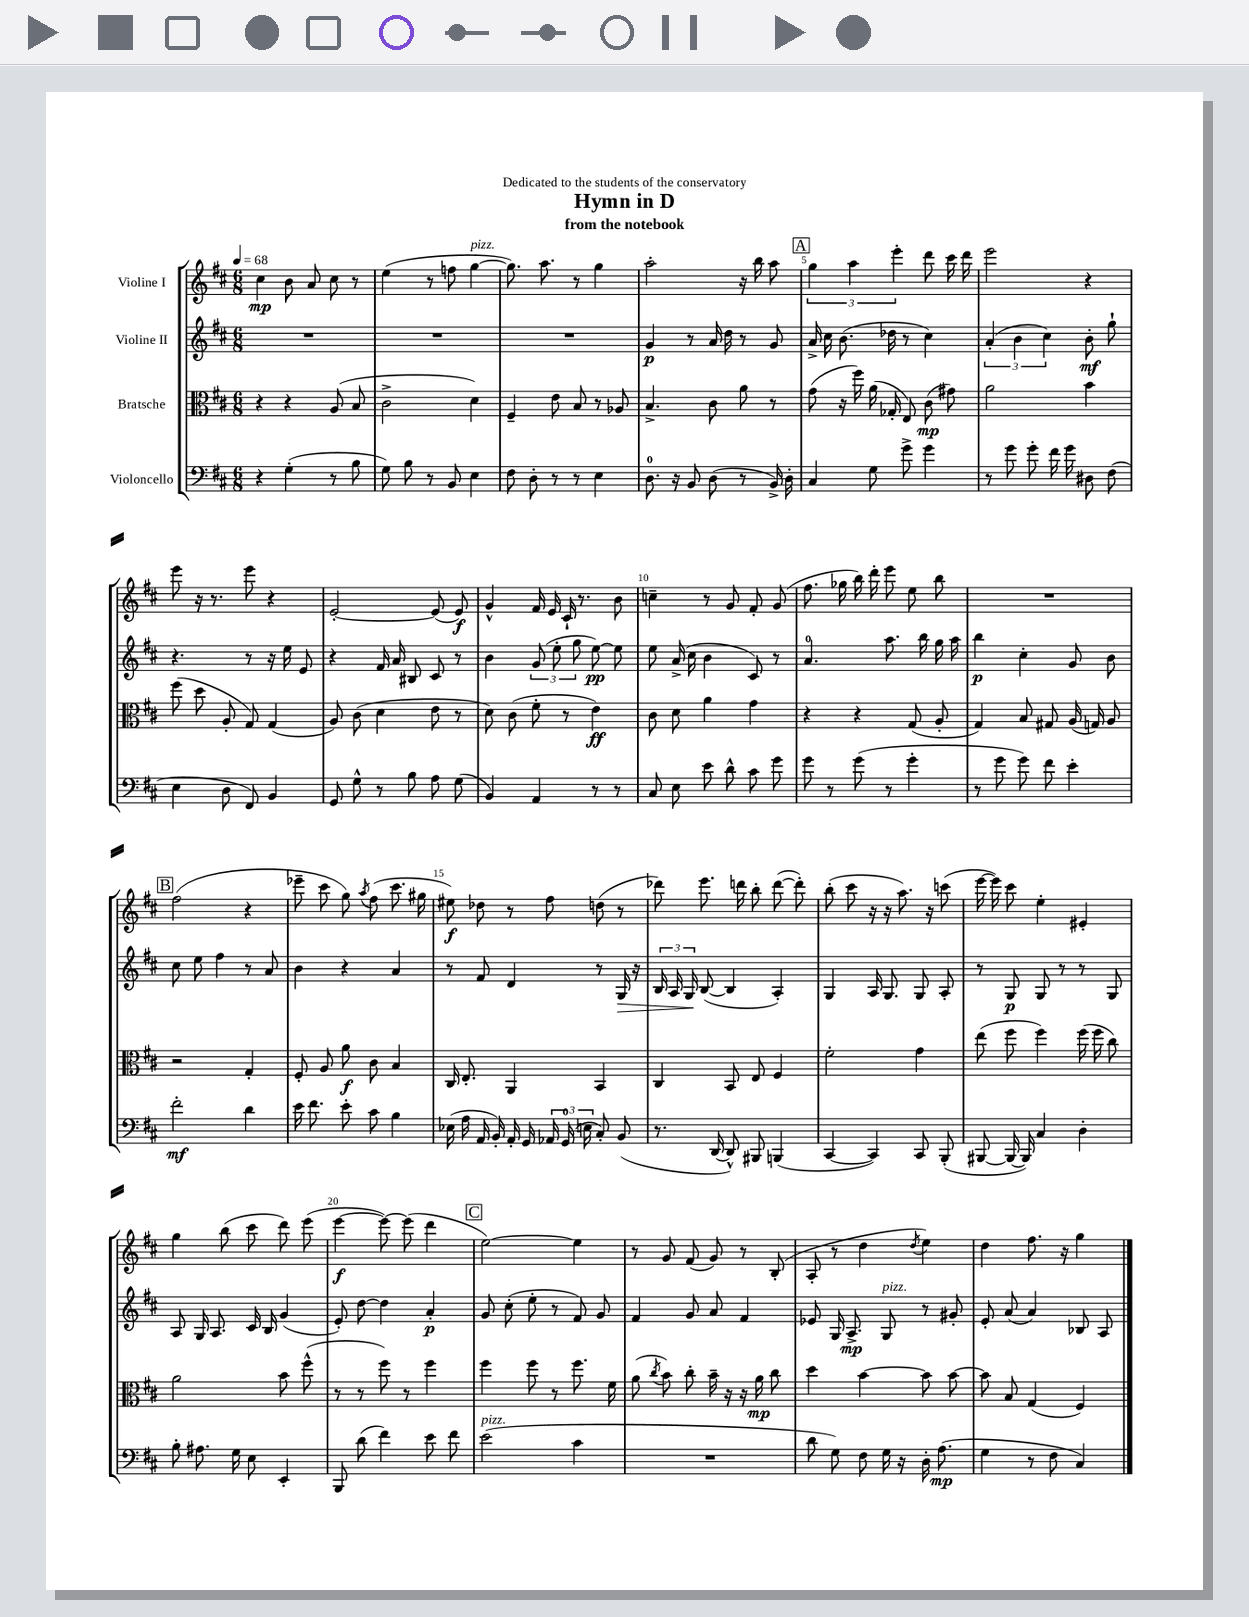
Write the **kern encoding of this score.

**kern	**dynam	**kern	**dynam	**kern	**dynam	**kern	**dynam
*part4	*part4	*part3	*part3	*part2	*part2	*part1	*part1
*staff4	*staff4	*staff3	*staff3	*staff2	*staff2	*staff1	*staff1
*I"Violoncello	*	*I"Bratsche	*	*I"Violine II	*	*I"Violine I	*
*clefF4	*	*clefC3	*	*clefG2	*	*clefG2	*
*k[f#c#]	*	*k[f#c#]	*	*k[f#c#]	*	*k[f#c#]	*
*M6/8	*	*M6/8	*	*M6/8	*	*M6/8	*
*MM68	*	*MM68	*	*MM68	*	*MM68	*
=1	=1	=1	=1	=1	=1	=1	=1
4r	.	4r	.	2.r	.	4cc#\	mp
(4G'\	.	4r	.	.	.	8b\	.
.	.	.	.	.	.	8a/	.
8r	.	(8A/	.	.	.	8cc#\	.
8B\	.	8B/	.	.	.	8r	.
=2	=2	=2	=2	=2	=2	=2	=2
8G\)	.	2c#^\	.	2.r	.	(4ee\	.
8B\	.	.	.	.	.	.	.
8r	.	.	.	.	.	8r	.
8BB/	.	.	.	.	.	8ffn\	.
!	!	!	!	!	!	!LO:TX:a:i:t=pizz.	!
4E\	.	4d\)	.	.	.	[4gg\	.
=3	=3	=3	=3	=3	=3	=3	=3
8F#\	.	4F#~/	.	2.r	.	8.gg\])	.
8D'\	.	.	.	.	.	.	.
.	.	.	.	.	.	8.aa\	.
8r	.	8e\	.	.	.	.	.
8r	.	8B/	.	.	.	8r	.
4E\	.	8r	.	.	.	4gg\	.
.	.	8A-X/	.	.	.	.	.
=4	=4	=4	=4	=4	=4	=4	=4
8.D\	.	4.B^/	.	4g/	p	2aa'\	.
16r	.	.	.	.	.	.	.
8BB/	.	.	.	8r	.	.	.
(8D\	.	8c#\	.	16a/	.	.	.
.	.	.	.	16dd\	.	.	.
8r	.	8a\	.	8r	.	16r	.
.	.	.	.	.	.	16bb\	.
16BB^/)	.	8r	.	8g/	.	8aa\	.
16D'\	.	.	.	.	.	.	.
!!LO:REH:place=s1:t=A
=5	=5	=5	=5	=5	=5	=5	=5
4C#/	.	(8g\	.	16a^/	.	6gg\	.
.	.	.	.	16cc#\	.	.	.
.	.	16r	.	(8.b\	.	.	.
.	.	.	.	.	.	6aa\	.
.	.	16ff#\)	.	.	.	.	.
8G\	.	(16a\	.	.	.	.	.
.	.	16G-X'/	.	16dd-X\	.	.	.
.	.	.	.	.	.	6eee'\	.
8g^\	.	8E/)	.	8r	.	.	.
4g\	.	(8c#\	mp	4cc#\)	.	8ddd\	.
.	.	8g#X\)	.	.	.	16ccc#\	.
.	.	.	.	.	.	16ddd\	.
=6	=6	=6	=6	=6	=6	=6	=6
8r	.	2a\	.	(6a'/	.	2eee\	.
8g\	.	.	.	.	.	.	.
.	.	.	.	6b\	.	.	.
8g'\	.	.	.	.	.	.	.
.	.	.	.	6cc#\)	.	.	.
16f#\	.	.	.	.	.	.	.
16g\	.	.	.	.	.	.	.
8D#X\	.	4b\	.	8b'\	mf	4r	.
(8F#\	.	.	.	8gg`\	.	.	.
!!LO:LB:g=z
=7	=7	=7	=7	=7	=7	=7	=7
4E\	.	(8ff#\	.	4.r	.	8eee\	.
.	.	8dd\	.	.	.	16r	.
.	.	.	.	.	.	8.r	.
8D\	.	8A'/	.	.	.	.	.
8FF#/)	.	8G/)	.	8r	.	8eee\	.
4BB/	.	(4G/	.	16r	.	4r	.
.	.	.	.	16ee\	.	.	.
.	.	.	.	8e/	.	.	.
=8	=8	=8	=8	=8	=8	=8	=8
8GG/	.	8A/)	.	4r	.	[2e'/	.
8G^^\	.	(8c#\	.	.	.	.	.
8r	.	4d\	.	16f#/	.	.	.
.	.	.	.	16a/	.	.	.
8B\	.	.	.	8B#X/	.	.	.
8A\	.	8e\	.	8c#/	.	(8e/]	.
(8G\	.	8r	.	8r	.	8e/)	f
=9	=9	=9	=9	=9	=9	=9	=9
4BB/)	.	8d\)	.	4b\	.	4g^^/	.
.	.	(8c#\	.	.	.	.	.
4AA/	.	8f#'\	.	(12g/	.	16f#/	.
.	.	.	.	.	.	16e/	.
.	.	.	.	12ee'\	.	.	.
.	.	8r	.	.	.	16c#`/	.
.	.	.	.	12gg\	.	.	.
.	.	.	.	.	.	8.r	.
8r	.	4e\)	ff	[8ee\)	pp	.	.
8r	.	.	.	8ee\]	.	8b\	.
=10	=10	=10	=10	=10	=10	=10	=10
8C#/	.	8c#\	.	8ee\	.	4ccn~\	.
8E\	.	8d\	.	(16a^/	.	.	.
.	.	.	.	16cc#\	.	.	.
8e\	.	4a\	.	4b\	.	8r	.
8d^^\	.	.	.	.	.	8g/	.
8c#\	.	4g\	.	8c#/)	.	8f#'/	.
8g\	.	.	.	8r	.	(8g/	.
=11	=11	=11	=11	=11	=11	=11	=11
8g\	.	4r	.	4.a/	.	8.ff#\	.
8r	.	.	.	.	.	.	.
.	.	.	.	.	.	16gg-X\	.
(8g\	.	4r	.	.	.	16bb\)	.
.	.	.	.	.	.	16ddd'\	.
8r	.	.	.	8.aa\	.	8eee\	.
4g'\	.	(8G/	.	.	.	8ee\	.
.	.	.	.	16bb\	.	.	.
.	.	8A'/	.	16gg\	.	8bb\	.
.	.	.	.	16aa\	.	.	.
=12	=12	=12	=12	=12	=12	=12	=12
8r	.	4G/)	.	4bb\	p	2.r	.
8g\	.	.	.	.	.	.	.
8g\)	.	8B/	.	4cc#'\	.	.	.
8f#\	.	8G#X/	.	.	.	.	.
4e'\	.	(16A/	.	8g/	.	.	.
.	.	16Gn/)	.	.	.	.	.
.	.	8A/	.	8b\	.	.	.
!!LO:LB:g=z
!!LO:REH:place=s1:t=B
=13	=13	=13	=13	=13	=13	=13	=13
2f#'\	mf	2r	.	8cc#\	.	(2ff#\	.
.	.	.	.	8ee\	.	.	.
.	.	.	.	4ff#\	.	.	.
4d\	.	4G'/	.	8r	.	4r	.
.	.	.	.	8a/	.	.	.
=14	=14	=14	=14	=14	=14	=14	=14
16e\	.	8F#'/	.	4b\	.	8eee-X~\	.
8.f#\	.	.	.	.	.	.	.
.	.	8A/	.	.	.	8ccc#\	.
8e'\	.	8a\	f	4r	.	8gg\)	.
.	.	.	.	.	.	8qaa/	.
8c#\	.	8c#\	.	.	.	(8ff#\	.
4B\	.	4B/	.	4a/	.	8.ccc#\	.
.	.	.	.	.	.	16gg#X\	.
=15	=15	=15	=15	=15	=15	=15	=15
(16E-X\	.	16C#/	.	8r	.	8ee#X\)	f
16A\	.	8.E'/	.	.	.	.	.
16AA/	.	.	.	8f#/	.	8dd-X\	.
16BB'/)	.	.	.	.	.	.	.
16AA'/	.	4AA/	.	4d/	.	8r	.
16GG/	.	.	.	.	.	.	.
24AA-X/	.	.	.	.	.	8ff#\	.
(24GG/	.	.	.	.	.	.	.
24En\	.	.	.	.	.	.	.
8C#'/)	.	4BB/	.	8r	.	(8ddn\	.
!	!	!	!	!	!LO:HP:b	!	!
(8BB/	.	.	.	16G/	>	8r	.
.	.	.	.	16r	.	.	.
=16	=16	=16	=16	=16	=16	=16	=16
8.r	.	4C#/	.	24B/	.	8ddd-X\)	.
.	.	.	.	24A/	.	.	.
.	.	.	.	24G/	.	.	.
.	.	.	.	([8B/	]	8.eee\	.
[16DD/	.	.	.	.	.	.	.
8DD^^/])	.	8BB/	.	4B/]	.	.	.
.	.	.	.	.	.	16dddn\	.
8BBB#X/	.	8E/	.	.	.	8bb'\	.
(4BBBn/	.	4F#/	.	4A'/)	.	([8ddd\	.
.	.	.	.	.	.	8ddd'\])	.
=17	=17	=17	=17	=17	=17	=17	=17
[4CC#/	.	2f#'\	.	4G/	.	(8bb'\	.
.	.	.	.	.	.	8ccc#\	.
4CC#/])	.	.	.	16A/	.	16r	.
.	.	.	.	8.G/	.	16r	.
.	.	.	.	.	.	8.aa\)	.
8CC#/	.	4g\	.	8G/	.	.	.
.	.	.	.	.	.	16r	.
(8BBB'/	.	.	.	8A'/	.	(8cccn\	.
=18	=18	=18	=18	=18	=18	=18	=18
[8BBB#X/	.	(8ee\	.	8r	.	[16eee\	.
.	.	.	.	.	.	16eee\])	.
16BBB#/_	.	8ff#\	.	8G/	p	8ccc#\	.
16BBB#/])	.	.	.	.	.	.	.
4C#/	.	4ff#\)	.	8G/	.	4ee'\	.
.	.	.	.	8r	.	.	.
4D'\	.	(16ff#\	.	8r	.	4e#X'/	.
.	.	16ff#\	.	.	.	.	.
.	.	8cc#\)	.	8G/	.	.	.
!!LO:LB:g=z
=19	=19	=19	=19	=19	=19	=19	=19
8B'\	.	2a\	.	8A/	.	4gg\	.
8.A#X\	.	.	.	16G/	.	.	.
.	.	.	.	8.A/	.	.	.
.	.	.	.	.	.	(8bb\	.
16G\	.	.	.	.	.	.	.
8E\	.	.	.	16c#/	.	8ccc#\	.
.	.	.	.	16B/	.	.	.
4EE'/	.	8b\	.	(4g/	.	8ddd\)	.
.	.	(8ff#^^\	.	.	.	(8eee\	.
=20	=20	=20	=20	=20	=20	=20	=20
8BBB/	.	8r	.	8e'/)	.	[4eee\	f
(8d\	.	8r	.	[8dd\	.	.	.
4f#\)	.	8ff#\)	.	4dd\]	.	8eee\_)	.
.	.	8r	.	.	.	(8eee\]	.
8e\	.	4ff#\	.	4a'/	p	4ddd\	.
8f#\	.	.	.	.	.	.	.
!!LO:REH:place=s1:t=C
=21	=21	=21	=21	=21	=21	=21	=21
!LO:TX:a:i:t=pizz.	!	!	!	!	!	!	!
(2e\	.	4ff#\	.	8g/	.	[2ee\)	.
.	.	.	.	(8cc#'\	.	.	.
.	.	8ff#\	.	8ee'\	.	.	.
.	.	8r	.	8r	.	.	.
4c#\	.	8.ff#\	.	8f#/)	.	4ee\]	.
.	.	.	.	8g/	.	.	.
.	.	16f#\	.	.	.	.	.
=22	=22	=22	=22	=22	=22	=22	=22
2.r	.	(8a\	.	4f#/	.	8r	.
.	.	8qcc#/	.	.	.	.	.
.	.	8b\)	.	.	.	8g/	.
.	.	8cc#'\	.	8g/	.	(8f#/	.
.	.	16b~\	.	8a/	.	8g/)	.
.	.	16r	.	.	.	.	.
.	.	16r	.	4f#/	.	8r	.
.	.	16a\	mp	.	.	.	.
.	.	8cc#\	.	.	.	(8B'/	.
=23	=23	=23	=23	=23	=23	=23	=23
8d\	.	4dd\	.	8e-X/	.	8A'/	.
8G\)	.	.	.	16G/	.	8r	.
.	.	.	.	8.A^/	mp	.	.
8F#\	.	[4b\	.	.	.	4dd\	.
!	!	!	!	!LO:TX:a:i:t=pizz.	!	!	!
16G\	.	.	.	8G/	.	.	.
16r	.	.	.	.	.	.	.
.	.	.	.	.	.	8qdd/	.
16D'\	.	8b\]	.	8r	.	4ee\)	.
(8.A\	mp	.	.	.	.	.	.
.	.	[8b\	.	8g#X'/	.	.	.
=24	=24	=24	=24	=24	=24	=24	=24
4G\	.	8b\]	.	8e'/	.	4dd\	.
.	.	8B/	.	(8a/	.	.	.
8r	.	(4G/	.	4a/)	.	8.ff#\	.
8F#\	.	.	.	.	.	.	.
.	.	.	.	.	.	16r	.
4C#/)	.	4F#/)	.	8B-X/	.	4gg\	.
.	.	.	.	8A/	.	.	.
==	==	==	==	==	==	==	==
*-	*-	*-	*-	*-	*-	*-	*-
